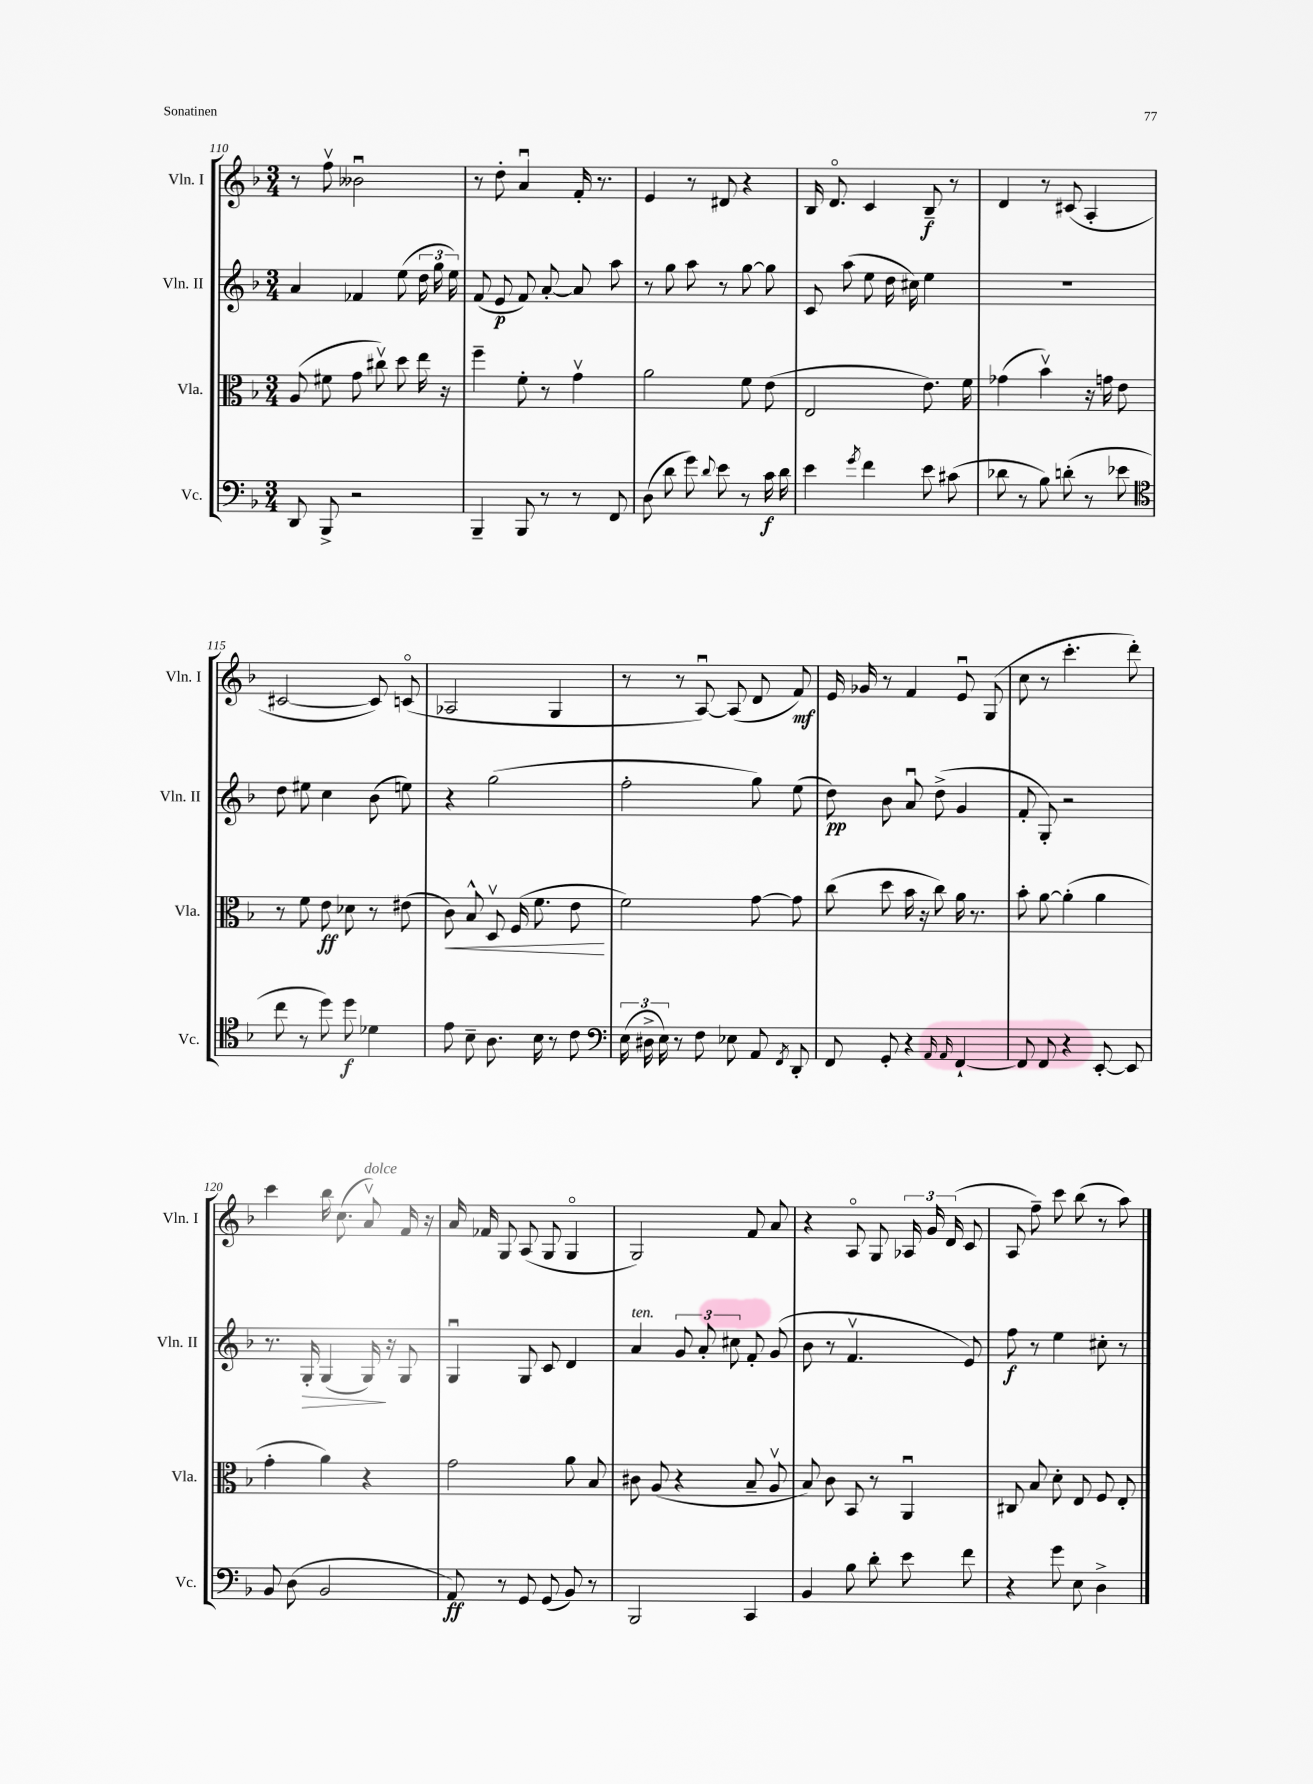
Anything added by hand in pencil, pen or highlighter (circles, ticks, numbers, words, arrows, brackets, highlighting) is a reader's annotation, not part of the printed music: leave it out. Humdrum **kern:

**kern	**dynam	**kern	**dynam	**kern	**dynam	**kern	**dynam
*part4	*part4	*part3	*part3	*part2	*part2	*part1	*part1
*staff4	*staff4	*staff3	*staff3	*staff2	*staff2	*staff1	*staff1
*I"Vc.	*	*I"Vla.	*	*I"Vln. II	*	*I"Vln. I	*
*I'Vc.	*	*I'Vla.	*	*I'Vln. II	*	*I'Vln. I	*
*clefF4	*	*clefC3	*	*clefG2	*	*clefG2	*
*k[b-]	*	*k[b-]	*	*k[b-]	*	*k[b-]	*
*M3/4	*	*M3/4	*	*M3/4	*	*M3/4	*
=110	=110	=110	=110	=110	=110	=110	=110
8DD/	.	(8A/	.	4a/	.	8r	.
8BBB-^/	.	8f#X\	.	.	.	8ffv\	.
2r	.	8g\	.	4f-X/	.	2b--Xu\	.
.	.	8cc#Xv\)	.	.	.	.	.
.	.	8dd\	.	(8ee\	.	.	.
.	.	16ee\	.	24dd\	.	.	.
.	.	.	.	24gg\	.	.	.
.	.	16r	.	.	.	.	.
.	.	.	.	24ee\)	.	.	.
=111	=111	=111	=111	=111	=111	=111	=111
4BBB-~/	.	4ff~\	.	(8f/	.	8r	.
.	.	.	.	8e/	p	8dd'\	.
8BBB-/	.	8f'\	.	8f/)	.	4au/	.
8r	.	8r	.	[8a'/	.	.	.
8r	.	4gv\	.	8a/]	.	16f'/	.
.	.	.	.	.	.	8.r	.
8FF/	.	.	.	8aa\	.	.	.
=112	=112	=112	=112	=112	=112	=112	=112
(8D\	.	2a\	.	8r	.	4e/	.
8d\	.	.	.	8gg\	.	.	.
8g\)	.	.	.	8aa\	.	8r	.
8qqd/	.	.	.	.	.	.	.
8e\	.	.	.	8r	.	8d#X/	.
8r	.	8f\	.	[8gg\	.	4r	.
16c\	f	(8e\	.	8gg\]	.	.	.
16d\	.	.	.	.	.	.	.
=113	=113	=113	=113	=113	=113	=113	=113
4e\	.	2E/	.	8c/	.	16B-/	.
.	.	.	.	.	.	8.d/	.
.	.	.	.	(8aa\	.	.	.
8qg/	.	.	.	.	.	.	.
4f\	.	.	.	8ee\	.	4c/	.
.	.	.	.	16dd\	.	.	.
.	.	.	.	16cc#X\)	.	.	.
8e\	.	8.e\)	.	4ee\	.	8B-~/	f
(8c#X\	.	.	.	.	.	8r	.
.	.	16f\	.	.	.	.	.
=114	=114	=114	=114	=114	=114	=114	=114
8d-X\	.	(4g-X\	.	2.r	.	4d/	.
8r	.	.	.	.	.	.	.
8B-\)	.	4b-v\)	.	.	.	8r	.
(8dn'\	.	.	.	.	.	(8c#X/	.
8r	.	16r	.	.	.	4A'/	.
.	.	16gn\	.	.	.	.	.
8e-X\	.	8e\	.	.	.	.	.
!!LO:LB:g=z
=115	=115	=115	=115	=115	=115	=115	=115
*clefC4	*	*	*	*	*	*	*
8cc\	.	8r	.	8dd\	.	[2c#X/	.
8r	.	8f\	.	8ee#X\	.	.	.
8dd\)	.	8e\	ff	4cc\	.	.	.
8dd\	f	8d-X\	.	.	.	.	.
4d-X\	.	8r	.	(8b-\	.	8c#/])	.
.	.	(8e#X\	.	8een\)	.	(8cn/	.
=116	=116	=116	=116	=116	=116	=116	=116
!	!	!	!LO:HP:b	!	!	!	!
8e\	.	8c\)	<	4r	.	2A-X/	.
8B-~\	.	8B-^^/	.	.	.	.	.
8.A\	.	8Dv/	.	(2gg\	.	.	.
.	.	(16F/	.	.	.	.	.
16B-\	.	8.f\	.	.	.	.	.
8r	.	.	.	.	.	4G/	.
8c\	.	8e\	.	.	.	.	.
.	.	.	[	.	.	.	.
=117	=117	=117	=117	=117	=117	=117	=117
*clefF4	*	*	*	*	*	*	*
(24E\	.	2f\)	.	2ff'\	.	8r	.
24D#X^\	.	.	.	.	.	.	.
24E\)	.	.	.	.	.	.	.
8r	.	.	.	.	.	8r	.
8F\	.	.	.	.	.	[8Au/)	.
8E-X\	.	.	.	.	.	(8A/]	.
8AA/	.	[8g\	.	8gg\)	.	8d/	.
8qFF/	.	.	.	.	.	.	.
8DD'/	.	8g\]	.	(8ee\	.	8f/)	mf
=118	=118	=118	=118	=118	=118	=118	=118
8FF/	.	(8cc\	.	8dd\)	pp	16e/	.
.	.	.	.	.	.	16g-X/	.
8GG'/	.	8dd\	.	8b-\	.	8r	.
4r	.	16b-\	.	8au/	.	4f/	.
.	.	16r	.	.	.	.	.
.	.	8cc\)	.	(8dd^\	.	.	.
16qqAA/	.	.	.	.	.	.	.
16qqAA/	.	.	.	.	.	.	.
[4FF`/	.	16a\	.	4g/	.	8eu/	.
.	.	8.r	.	.	.	.	.
.	.	.	.	.	.	(8G/	.
=119	=119	=119	=119	=119	=119	=119	=119
8FF/]	.	8b-'\	.	8f'/	.	8cc\	.
8FF/	.	[8a\	.	8G'/)	.	8r	.
4r	.	(4a'\]	.	2r	.	4.ccc'\	.
[8EE'/	.	4a\	.	.	.	.	.
8EE/]	.	.	.	.	.	8ddd'\)	.
!!LO:LB:g=z
=120	=120	=120	=120	=120	=120	=120	=120
8BB-/	.	4g'\	.	8.r	.	4ccc\	.
(8D\	.	.	.	.	.	.	.
!	!	!	!	!	!LO:HP:b	!	!
.	.	.	.	16G'/	>	.	.
2BB-/	.	4a\)	.	(4G/	.	16bb-\	.
.	.	.	.	.	.	(8.cc\	.
!	!	!	!	!	!	!LO:TX:a:i:t=dolce	!
.	.	4r	.	16G/)	.	8av/)	.
.	.	.	.	16r	]	.	.
.	.	.	.	8G/	.	16f/	.
.	.	.	.	.	.	16r	.
=121	=121	=121	=121	=121	=121	=121	=121
8AA/)	ff	2g\	.	4Gu/	.	16a/	.
.	.	.	.	.	.	16f-X/	.
8r	.	.	.	.	.	8G/	.
8GG/	.	.	.	8G/	.	(8A/	.
(8GG/	.	.	.	8c/	.	8G/	.
8BB-/)	.	8a\	.	4d/	.	4G/	.
8r	.	8B-/	.	.	.	.	.
=122	=122	=122	=122	=122	=122	=122	=122
!	!	!	!	!LO:TX:a:i:t=ten.	!	!	!
2BBB-/	.	8c#X\	.	4a/	.	2G/)	.
.	.	(8A/	.	.	.	.	.
.	.	4r	.	12g/	.	.	.
.	.	.	.	12a'/	.	.	.
.	.	.	.	12cc#X\	.	.	.
4CC/	.	8B-~/	.	8f'/	.	8f/	.
.	.	8Av/	.	(8g/	.	8a/	.
=123	=123	=123	=123	=123	=123	=123	=123
4BB-/	.	8B-/)	.	8b-\	.	4r	.
.	.	8c\	.	8r	.	.	.
8B-\	.	8BB-/	.	4.fv/	.	8A/	.
8d'\	.	8r	.	.	.	8G/	.
8e\	.	4AAu/	.	.	.	24A-X/	.
.	.	.	.	.	.	24g/	.
.	.	.	.	.	.	(24d/	.
8f\	.	.	.	8e/)	.	8c/	.
=124	=124	=124	=124	=124	=124	=124	=124
4r	.	8C#X/	.	8ff\	f	8A/	.
.	.	8B-/	.	8r	.	8ff~\)	.
8g\	.	8d'\	.	4ee\	.	8ccc\	.
8E\	.	8E/	.	.	.	(8bb-\	.
4D^\	.	8F/	.	8cc#X'\	.	8r	.
.	.	8E'/	.	8r	.	8aa\)	.
==	==	==	==	==	==	==	==
*-	*-	*-	*-	*-	*-	*-	*-
